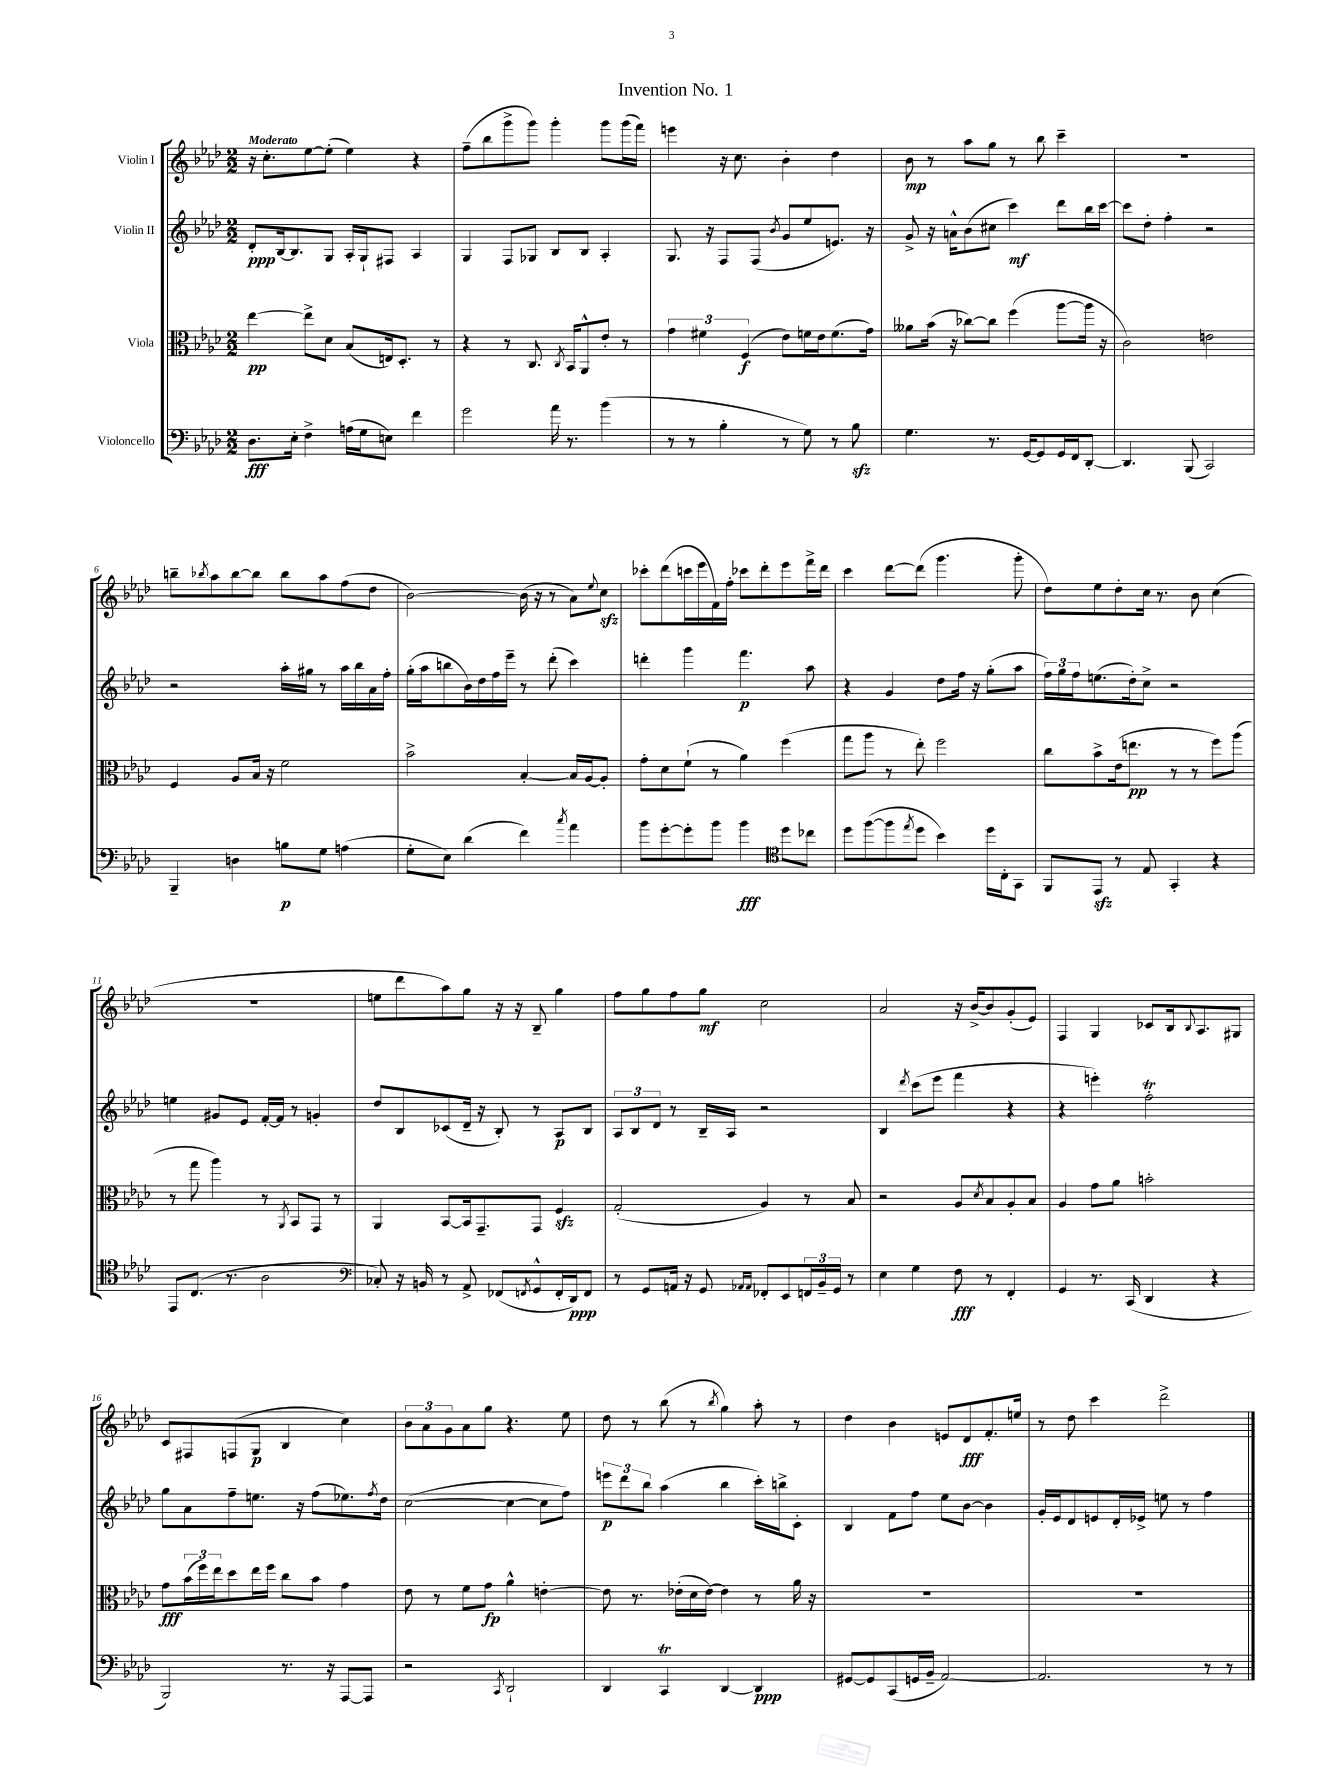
\header { title = "Invention No. 1" }
<<
\new StaffGroup <<
\new Staff = "s0" \with { instrumentName = "Violin I" } {
    \clef treble \key aes \major \numericTimeSignature \time 2/2 \tempo "Moderato"
    r16 c''8.-. ees''8~ ees''8-.( ees''4) r4 |
    f''8--( bes''8 g'''8-> g'''8) g'''4-. g'''8 g'''16( f'''16) |
    e'''4 r16 c''8. bes'4-. des''4 |
    bes'8\mp r8 aes''8 g''8 r8 bes''8 c'''4-- |
    R1 |
    b''8-- \acciaccatura { bes''8 } aes''8 bes''8~ bes''8 bes''8 aes''8 f''8( des''8 |
    bes'2~) bes'16( r16 r8 aes'8) \appoggiatura { ees''8 } c''8\sfz |
    ces'''8-. des'''8( c'''16 ees'''16 f'16) f''16-. ces'''8 des'''8-. ees'''8 f'''16-> des'''16 |
    c'''4 des'''8~ des'''8( g'''4. g'''8-. |
    des''8) ees''8 des''8-. c''16 r8. bes'8 c''4( |
    R1 |
    e''8 des'''8 aes''8) g''8 r16 r16 bes8-- g''4 |
    f''8 g''8 f''8 g''8\mf c''2 |
    aes'2 r16 bes'16~-> bes'8 g'8-.( ees'8) |
    f4 g4 ces'8 bes16 \appoggiatura { bes8 } aes8. gis8 |
    c'8 fis8 f8( g8\p bes4 c''4) |
    \tuplet 3/2 { bes'8 aes'8 g'8 } aes'8 g''8 r4. ees''8 |
    des''8 r8 bes''8( r8 \acciaccatura { bes''8 } g''4) aes''8-. r8 |
    des''4 bes'4 e'8 des'8\fff f'8.-. e''16 |
    r8 des''8 c'''4 des'''2-> \bar "|." |
}
\new Staff = "s1" \with { instrumentName = "Violin II" } {
    \clef treble \key aes \major \numericTimeSignature \time 2/2
    des'8-.\ppp bes16~ bes8. g8 aes16-. g16-! fis8 aes4 |
    g4 f8 ges8 bes8 bes8 aes4-. |
    g8. r16 f8 f8( \acciaccatura { bes'8 } g'8 ees''8 e'8.) r16 |
    g'8-> r16 a'16-^ bes'8( cis''8 c'''4\mf) des'''8 bes''16 c'''16~ |
    c'''8 des''8-. f''4-. r2 |
    r2 aes''16-. gis''16 r8 aes''16 bes''16 aes'16 f''16-. |
    g''16-.( aes''16 b''8 bes'16) des''16 f''16 ees'''16-- r8 des'''8-.( c'''4) |
    d'''4-. g'''4 f'''4.\p aes''8 |
    r4 g'4 des''8 f''16 r16 g''8-.( aes''8 |
    \tuplet 3/2 { f''16) g''16 f''16 } e''8.( des''16-.) c''8-> r2 |
    e''4 gis'8 ees'8 f'16~-. f'16 r8 g'4-. |
    des''8 bes8 ces'8( des'16-- r16 bes8-.) r8 aes8\p bes8 |
    \tuplet 3/2 { aes8 bes8 des'8 } r8 bes16-- aes16 r2 |
    bes4 \acciaccatura { des'''8 } c'''8( ees'''8 f'''4 r4 |
    r4 e'''4-.) f''2-.\trill |
    g''8 aes'8 f''8-- e''8. r16 f''8( ees''8.) \acciaccatura { f''8 } des''16 |
    c''2~( c''4~ c''8 f''8) |
    \tuplet 3/2 { e'''8\p des'''8 bes''8 } aes''4( bes''4 c'''16-.) b''16-> c'8-. |
    bes4 f'8 f''8 ees''8 bes'8~ bes'4 |
    g'16-. ees'16 des'8 e'8 des'16-. ees'16-> e''8 r8 f''4 \bar "|." |
}
\new Staff = "s2" \with { instrumentName = "Viola" } {
    \clef alto \key aes \major \numericTimeSignature \time 2/2
    ees''4~\pp ees''8-> des'8 bes8( e16) des8.-. r8 |
    r4 r8 c8. \acciaccatura { c8 } bes,16 aes,8-^ ees'8-. r8 |
    \tuplet 3/2 { g'4 fis'4 f4\f( } ees'8) f'16 ees'16 f'8.( g'16) |
    aeses'8 bes'16( r16 ces''8~) ces''8 f''4( aes''8~ aes''16 r16 |
    c'2) e'2 |
    f4 aes8 bes16 r16 f'2 |
    bes'2-> bes4~-. bes16 aes16~ aes8-. |
    g'8-. des'8 f'8-!( r8 aes'4) f''4( |
    g''8 aes''8 r8 ees''8-.) f''2 |
    c''8 bes'8-> ees'16( e''8.\pp r8 r8 f''8) aes''8( |
    r8 g''8 aes''4) r8 \acciaccatura { aes,8 } bes,8 g,8 r8 |
    aes,4 bes,8~ bes,16 g,8.-- g,8 f4\sfz |
    g2-.( aes4) r8 bes8 |
    r2 aes8 \acciaccatura { des'8 } bes8 aes8-. bes8 |
    aes4 g'8 aes'8 b'2-. |
    g'8\fff \tuplet 3/2 { bes'16( f''16) ees''16 } des''8 ees''16 f''16 c''8 bes'8 g'4 |
    ees'8 r8 f'8 g'8\fp aes'4-^ e'4~-. |
    e'8 r8. ees'16-.( des'16 ees'16~) ees'4 r8 aes'16 r16 |
    R1 |
    R1 \bar "|." |
}
\new Staff = "s3" \with { instrumentName = "Violoncello" } {
    \clef bass \key aes \major \numericTimeSignature \time 2/2
    des8.\fff ees16-. f4-> a16( g16 e8) f'4 |
    g'2 aes'16 r8. bes'4( |
    r8 r8 bes4-. r8 g8) r8 bes8\sfz |
    g4. r8. g,16~ g,8 g,16 f,16 des,8~-. |
    des,4. bes,,8( c,2) |
    bes,,4-- d4 b8\p g8 a4( |
    g8-. ees8) des'4( f'4) \acciaccatura { c''8 } aes'4 |
    bes'8 g'8~-. g'8-. bes'8 bes'4\fff \clef tenor des''8 ces''8 |
    des''8 f''8~( f''8 \acciaccatura { ees''8 } des''8 bes'4) des''16 c16-. g,8 |
    f,8 ees,8\sfz r8 ees8 g,4-. r4 |
    ees,8 c8.( r8. aes2 |
    \clef bass ces8-.) r16 b,16 r8 aes,8-> fes,8( \acciaccatura { f,8 } g,8-^ f,16-. des,16\ppp) f,8 |
    r8 g,8 a,16 r16 g,8 \grace { aes,16 aes,16 } fes,8-. ees,8 \tuplet 3/2 { f,16 bes,16-- g,16 } r8 |
    ees4 g4 f8\fff r8 f,4-. |
    g,4 r8. c,16( des,4 r4 |
    bes,,2) r8. r16 aes,,8~ aes,,8 |
    r2 \acciaccatura { c,8 } des,2-! |
    des,4 c,4\trill des,4~ des,4\ppp |
    gis,8~ gis,8 c,8( g,16 bes,16-- aes,2~) |
    aes,2. r8 r8 \bar "|." |
}
>>
>>
